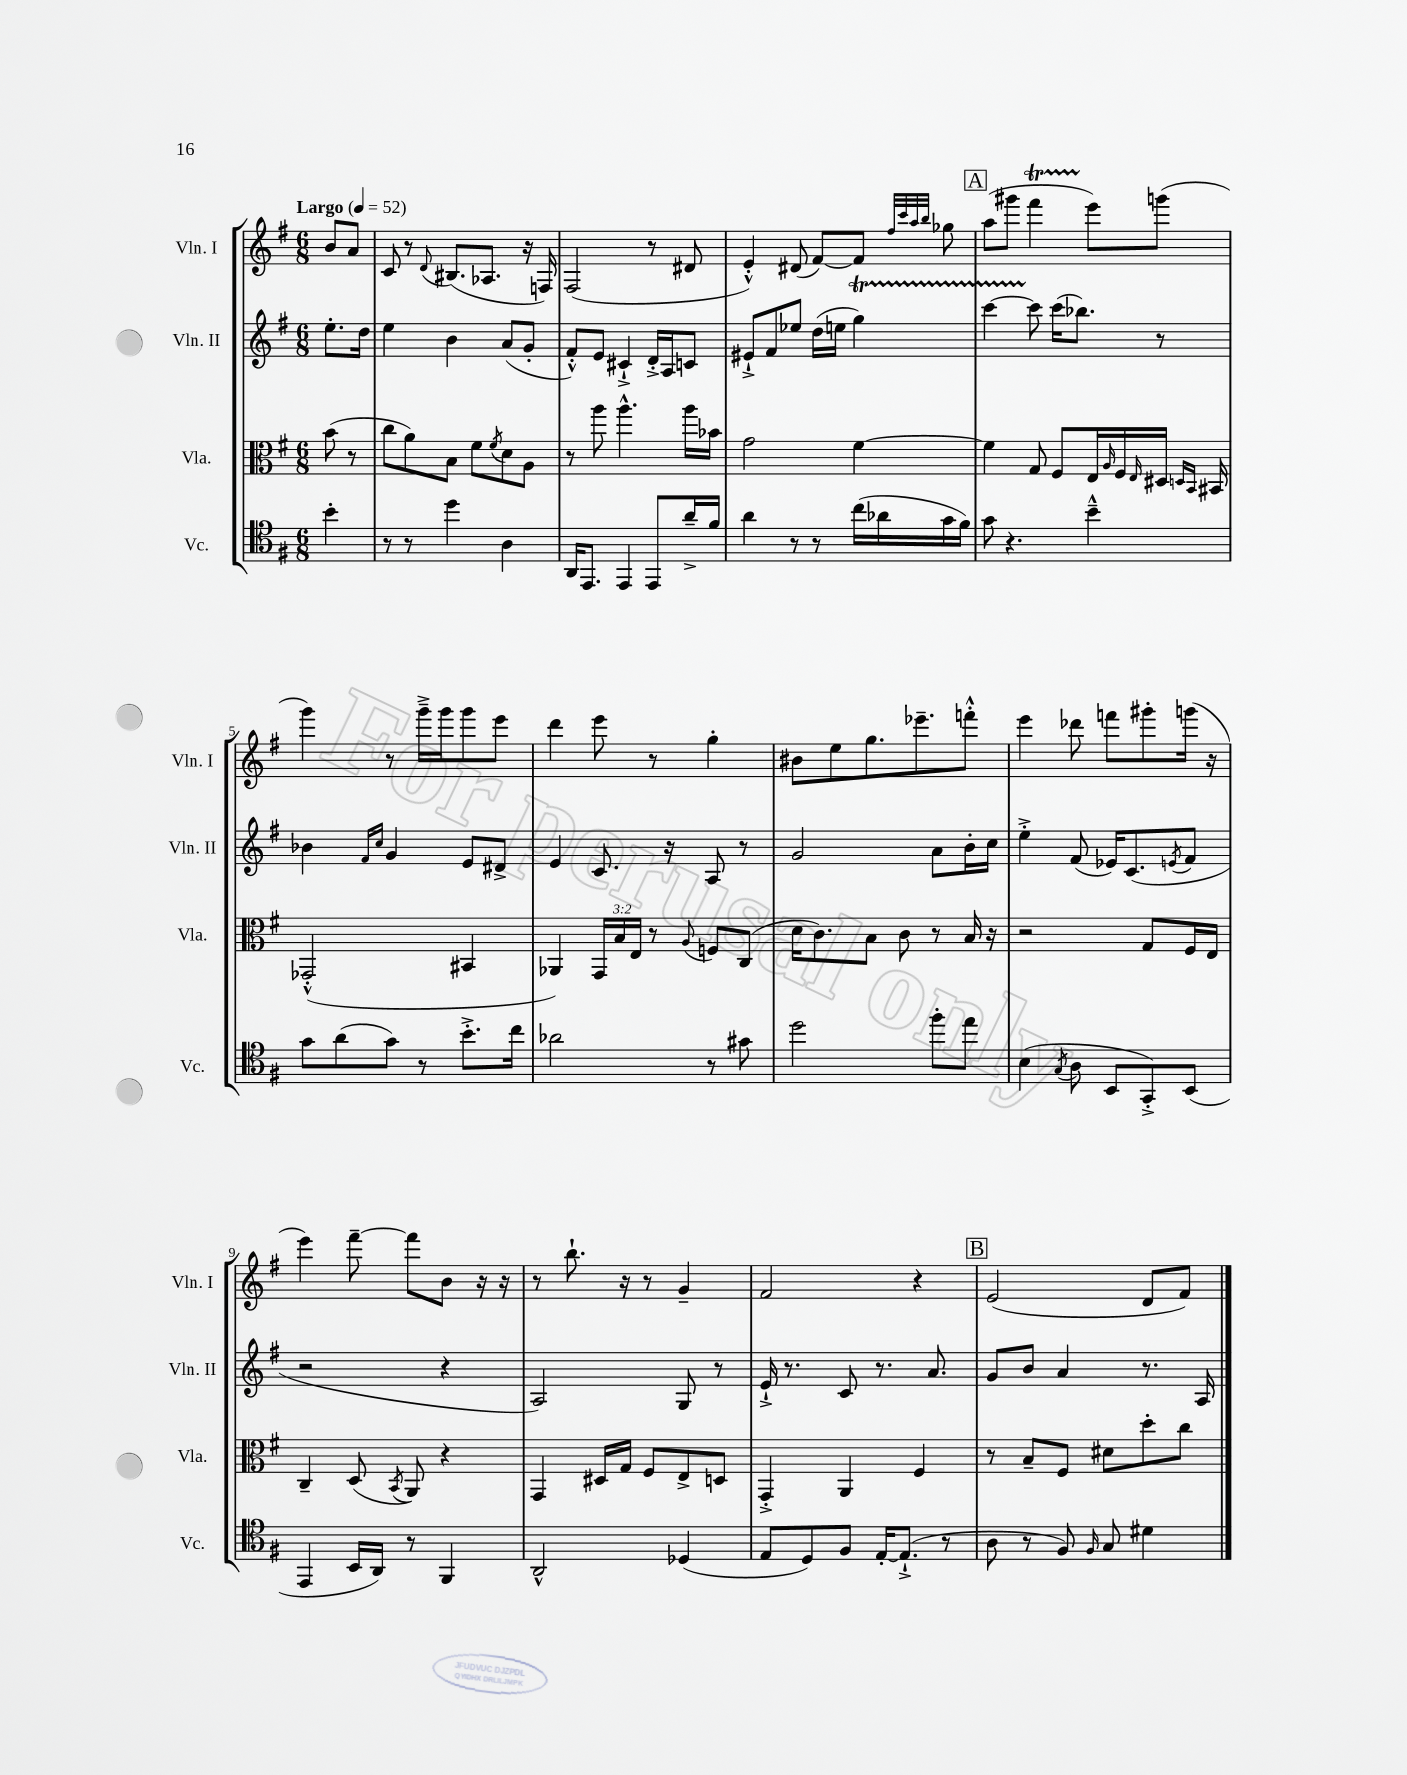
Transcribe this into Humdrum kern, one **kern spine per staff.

**kern	**kern	**kern	**kern
*staff4	*staff3	*staff2	*staff1
*clefC4	*clefC3	*clefG2	*clefG2
*k[f#]	*k[f#]	*k[f#]	*k[f#]
*M6/8	*M6/8	*M6/8	*M6/8
*MM52	*MM52	*MM52	*MM52
4b'	(8b	8.ee'	8b
.	8r	.	8a
.	.	16dd	.
=	=	=	=
8r	8cc	4ee	8c
8r	8a)	.	8r
.	.	.	8qqd
4dd	8B	4b	(8.B#
.	8f#	.	.
.	.	.	8.A-
.	8qf#	.	.
4A	8d	(8a	.
.	8A	8g'	16r
.	.	.	16F)
=	=	=	=
16AA	8r	8f#'^^)	(2F#
8.EE	.	.	.
.	8aa	8e	.
4EE	4.aa^^	4c#`^	.
8EE	.	16d'^	8r
.	.	16A	.
16a~^	16aa	8c	8d#
16f#	16b-	.	.
=	=	=	=
4a	2g	8e#`^	4e'^^)
.	.	8f#	.
8r	.	8ee-	(8d#
8r	.	(16dd	[8f#)
.	.	16ee	.
(16cc	[4f#	4gg)	8f#]
16a-	.	.	.
.	.	.	32qqff#
.	.	.	32qqccc
.	.	.	32qqaa
.	.	.	32qqbb
16g	.	.	8gg-
16f#)	.	.	.
=	=	=	=
8g	4f#]	[4ccc	(8aa
4.r	.	.	8ggg#
.	8G	8ccc]	4fff#
.	8F#	(16ccc	.
.	.	8.bb-)	.
4b~^^	16E	.	8eee)
.	16qqA	.	.
.	16F#	.	.
.	16qqE	.	.
.	16D#	8r	(8ggg
.	16qqD	.	.
.	16qqBB	.	.
.	16BB#	.	.
=	=	=	=
8g	(2GG-'^^	4b-	4ggg)
(8a	.	.	.
.	.	16qqf#	.
.	.	16qqcc	.
8g)	.	4g	8r
8r	.	.	16ggg~^
.	.	.	16ggg
8.b'^	4BB#	8e	8ggg
.	.	8d#^	8eee
16cc	.	.	.
=	=	=	=
2a-	4AA-)	4e	4ddd
.	24GG	8.c	8eee
.	24B	.	.
.	24E	.	.
.	8r	.	8r
.	.	16r	.
.	8qqA	.	.
8r	8F	8A	4gg'
8g#	(8C	8r	.
=	=	=	=
2dd	16d	2g	8b#
.	8.c)	.	.
.	.	.	8ee
.	8B	.	8.gg
.	8c	.	.
.	.	.	8.eee-~
8ff#'	8r	8a	.
8ee	16B	16b'	8fff'^^
.	16r	16cc	.
=	=	=	=
(4B	2r	4ee'^	4eee
8qG	.	.	.
8A	.	(8f#	8ddd-
8BB	.	16e-)	8fff
.	.	(8.c	.
8GG'^)	8G	.	8ggg#'
.	.	8qe	.
(8BB	16F#	8f#	(16ggg
.	16E	.	16r
=	=	=	=
4EE	4C~	2r	4eee)
16BB	(8D	.	[8fff#~
16AA)	.	.	.
.	8qBB	.	.
8r	8AA)	.	8fff#]
4FF#	4r	4r	8b
.	.	.	16r
.	.	.	16r
=	=	=	=
2AA^^	4GG	2A)	8r
.	.	.	8.bb`
.	16D#	.	.
.	16G	.	16r
.	8F#	.	8r
(4D-	8E^	8G	4g~
.	8D	8r	.
=	=	=	=
8E	4GG'^	16e`^	2f#
.	.	8.r	.
8D)	.	.	.
8F#	4AA	8c	.
[16E'	.	8.r	.
(8.E`^]	.	.	.
.	4F#	.	4r
.	.	8.a	.
8r	.	.	.
=	=	=	=
8A	8r	8g	(2e
8r	8B~	8b	.
8F#)	8F#	4a	.
16qqF#	.	.	.
8G	8d#	.	.
4d#	8dd'	8.r	8d
.	8cc	.	8f#)
.	.	16A	.
==	==	==	==
*-	*-	*-	*-
